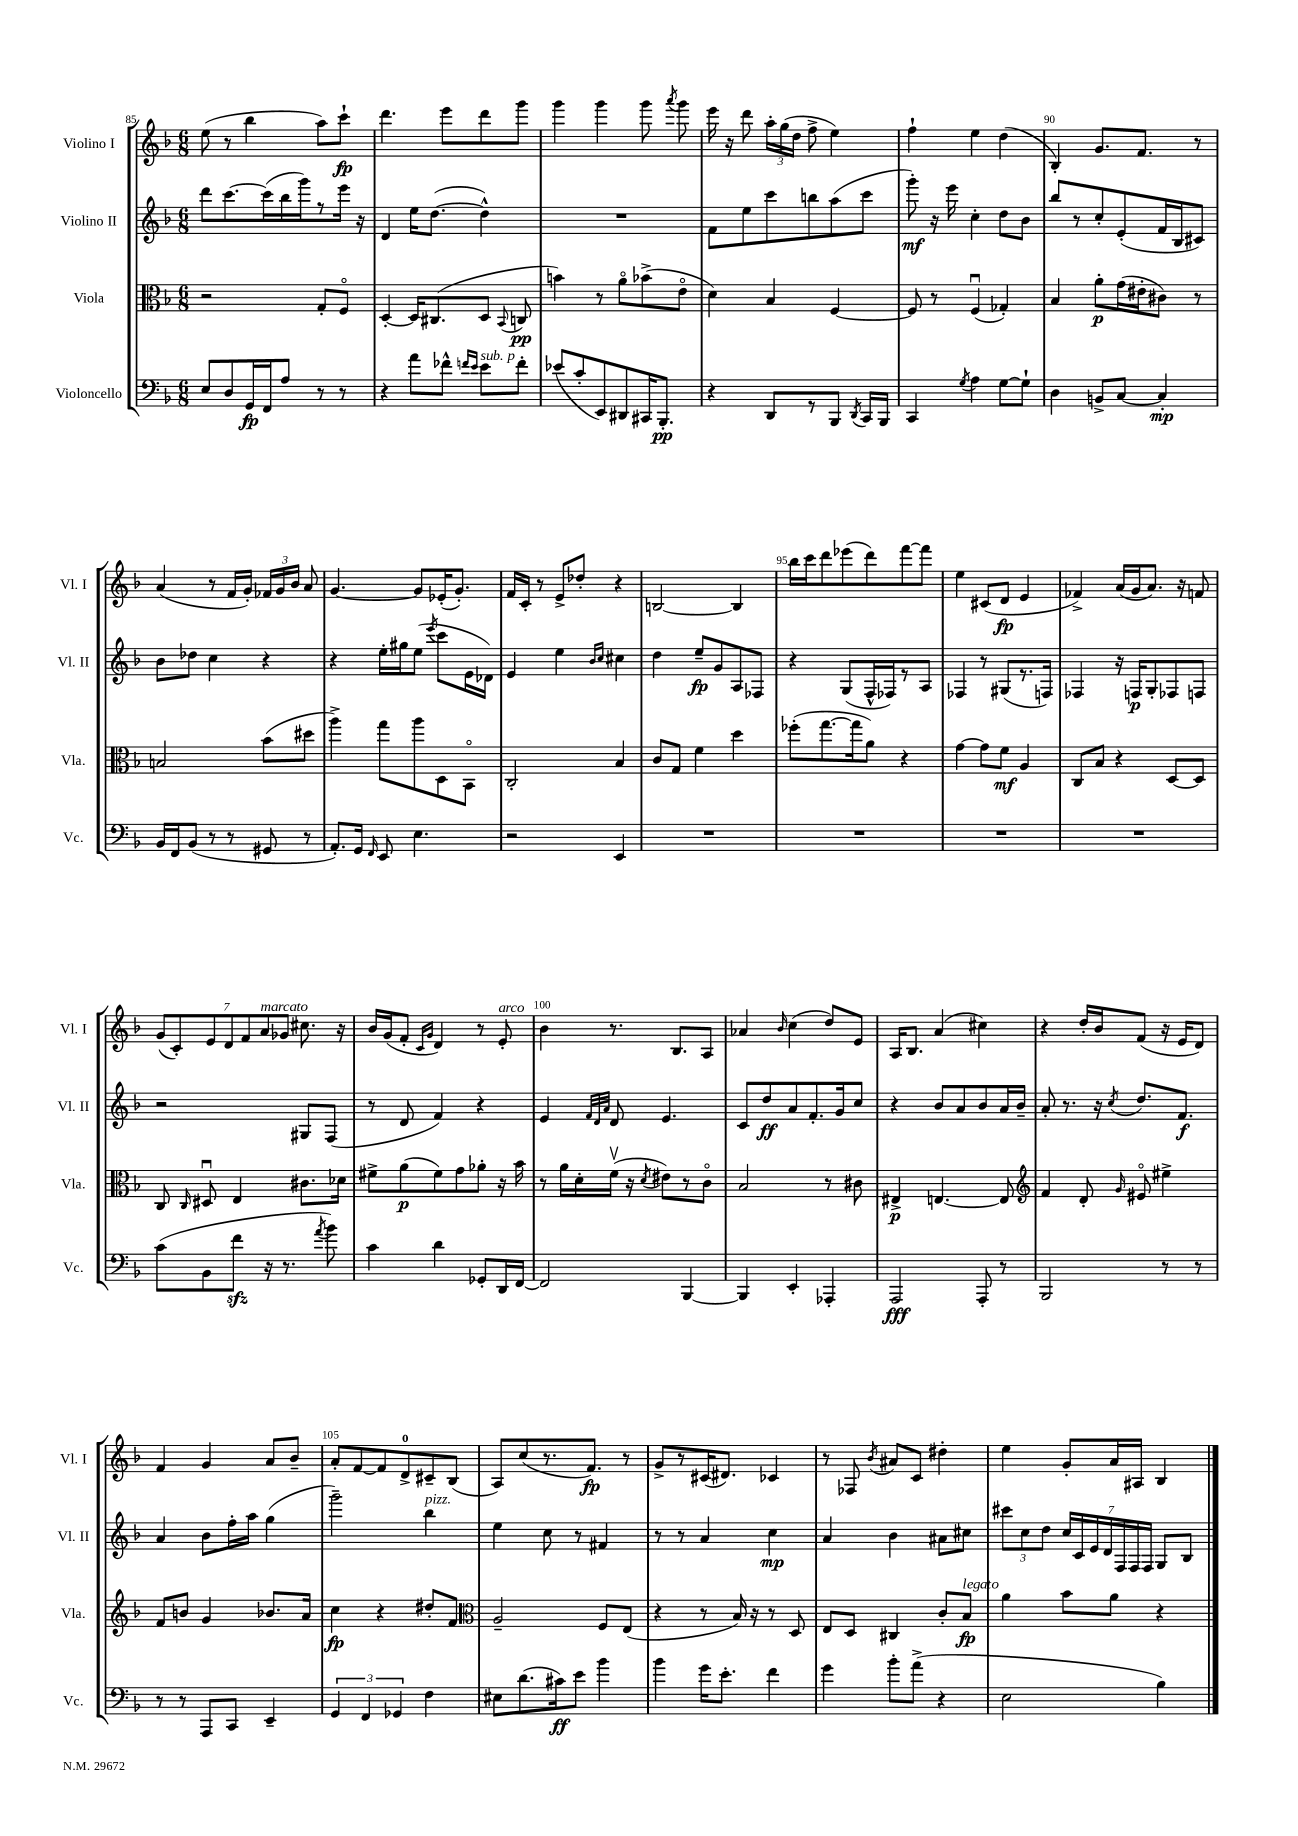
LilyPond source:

<<
\new StaffGroup <<
\new Staff = "s0" \with { instrumentName = "Violino I" shortInstrumentName = "Vl. I" } {
    \clef treble \key f \major \numericTimeSignature \time 6/8
    \autoBeamOff e''8( r8 bes''4 a''8[) c'''8]-!\fp |
    d'''4. e'''8[ d'''8 g'''8] |
    g'''4 g'''4 g'''8 \acciaccatura { a'''8 } g'''8 |
    e'''16 r16 d'''8 \tuplet 3/2 { a''16[-. g''16( d''16] } f''8-> e''4) |
    f''4-! e''4 d''4( |
    bes4-.) g'8.[ f'8.] r8 |
    a'4( r8 f'16[ g'16]-.) \tuplet 3/2 { fes'16[ g'16 bes'16] } a'8 |
    g'4.~ g'8[ ees'16-.( g'8.]-.) |
    f'16[ c'16]-. r8 e'8[-> des''8]-. r4 |
    b2~ b4 |
    bes''16[ c'''16 d'''8 ees'''8( d'''8) f'''8~ f'''8] |
    e''4 cis'8[( d'8]\fp e'4 |
    fes'4->) a'16[( g'16 a'8.]) r16 f'8 |
    \tuplet 7/4 { g'8[( c'8-.) e'8 d'8 f'8 a'8^\markup { \italic "marcato" } ges'8] } cis''8. r16 |
    bes'16[ g'16( f'8]-. \grace { c'16[ g'16] } d'4) r8 e'8-.^\markup { \italic "arco" } |
    bes'4 r8. bes8.[ a8] |
    aes'4 \grace { bes'16 } c''4( d''8[) e'8] |
    a16[ bes8.] a'4( cis''4) |
    r4 d''16[-. bes'16 f'8]( r16 e'16[ d'8]) |
    f'4 g'4 a'8[ bes'8]-- |
    a'8[-. f'8~ f'8 d'8-0-> cis'8-- bes8]( |
    a8[) c''8( r8. f'8.]\fp) r8 |
    g'8[-> r8 cis'16( dis'8.]) ces'4 |
    r8 fes8 \acciaccatura { bes'8 } ais'8[ c'8] dis''4-. |
    e''4 g'8[-. a'16 ais16] bes4 \bar "|." |
}
\new Staff = "s1" \with { instrumentName = "Violino II" shortInstrumentName = "Vl. II" } {
    \clef treble \key f \major \numericTimeSignature \time 6/8
    \autoBeamOff d'''8[ c'''8.~ c'''16( bes''16 g'''16) r8 e'''16] r16 |
    d'4 e''16[ d''8.]~( d''4-^) |
    R2. |
    f'8[ e''8 c'''8 b''8 a''8( c'''8] |
    g'''8-.\mf) r16 e'''16 c''4-. d''8[ bes'8] |
    bes''8[ r8 c''8-. e'8-.( f'16 bes16 cis'8]) |
    bes'8[ des''8] c''4 r4 |
    r4 e''16[-. gis''16 e''8]( \acciaccatura { e'''8 } c'''8[ e'16 des'16]) |
    e'4 e''4 \grace { bes'16[ c''16] } cis''4 |
    d''4 e''8[--\fp g'8 a8 fes8] |
    r4 g8[( f16-^ fes16) r8 a8] |
    fes4 r8 gis8[( r8. f16]) |
    fes4 r16 f16[\p g8-. fes8 f8] |
    r2 gis8[ f8]( |
    r8 d'8 f'4) r4 |
    e'4 \grace { f'32[ d'32 a'32] } d'8 e'4. |
    c'8[ d''8\ff a'8 f'8.-. g'16 c''8] |
    r4 bes'8[ a'8 bes'8 a'16 bes'16]-- |
    a'8-. r8. r16 \acciaccatura { c''8 } d''8.[ f'8.]\f |
    a'4 bes'8[ f''16-. a''16] g''4( |
    g'''2--) bes''4^\markup { \italic "pizz." } |
    e''4 c''8 r8 fis'4 |
    r8 r8 a'4 c''4\mp |
    a'4 bes'4 ais'8[ cis''8] |
    \tuplet 3/2 { cis'''8[ c''8 d''8] } \tuplet 7/4 { c''16[ c'16 e'16 d'16 f16 f16 f16] } g8[ bes8] \bar "|." |
}
\new Staff = "s2" \with { instrumentName = "Viola" shortInstrumentName = "Vla." } {
    \clef alto \key f \major \numericTimeSignature \time 6/8
    \autoBeamOff r2 g8[-. f8]\flageolet |
    d4~-. d16[ cis8.( d8] \appoggiatura { bes,8 } c8\pp |
    b'4) r8 a'8[\flageolet bes'8->( e'8]\flageolet |
    d'4) bes4 f4~ |
    f8 r8 f4\downbow( ges4-.) |
    bes4 a'8[-.\p g'16( eis'16-. cis'8]) r8 |
    b2 bes'8[( dis''8] |
    a''4->) g''8[ a''8 d8 bes,8]\flageolet |
    c2-. bes4 |
    c'8[ g8] f'4 d''4 |
    fes''8[-.( g''8.~ g''16 a'8]) r4 |
    g'4~ g'8[ f'8]\mf a4 |
    c8[ bes8] r4 d8[~ d8] |
    c8 \grace { c16 } dis8\downbow e4 cis'8.[ des'16] |
    fis'8[-> a'8\p( fis'8) g'8 aes'8]-. r16 bes'16 |
    r8 a'16[ d'16-. f'16]\upbow( r16 \acciaccatura { d'8 } eis'8[) r8 c'8]\flageolet |
    bes2 r8 cis'8 |
    eis4->\p e4.~ e8 |
    \clef treble f'4 d'8-. \grace { g'16 } eis'8\flageolet eis''4-> |
    f'8[ b'8] g'4 bes'8.[ a'16] |
    c''4\fp r4 dis''8[-. f'8] |
    \clef alto a2-- f8[ e8]( |
    r4 r8 bes16) r16 r8 d8 |
    e8[ d8] cis4 c'8[-. bes8]\fp^\markup { \italic "legato" } |
    a'4 bes'8[ a'8] r4 \bar "|." |
}
\new Staff = "s3" \with { instrumentName = "Violoncello" shortInstrumentName = "Vc." } {
    \clef bass \key f \major \numericTimeSignature \time 6/8
    \autoBeamOff e8[ d8 g,16\fp f,16 a8] r8 r8 |
    r4 a'8[ fes'8]-^ \grace { f'16[ e'16] } e'8[^\markup { \italic "sub. p" } f'8]-. |
    ees'8[( c'8-. e,8) dis,8 cis,16 bes,,8.]-.\pp |
    r4 d,8[ r8 bes,,8] \acciaccatura { d,8 } c,16[ bes,,16] |
    c,4 \acciaccatura { g8 } a4 g8[~ g8]-! |
    d4 b,8[-> c8]~ c4-.\mp |
    bes,16[ f,16 bes,8]( r8 r8 gis,8 r8 |
    a,8.[-.) g,16] \grace { f,16 } e,8 e4. |
    r2 e,4 |
    R2. |
    R2. |
    R2. |
    R2. |
    c'8[( bes,8 f'8]\sfz r16 r8. \acciaccatura { a'8 } bes'8) |
    c'4 d'4 ges,8[-. d,16 f,16]~ |
    f,2 bes,,4~ |
    bes,,4 e,4-. aes,,4-. |
    a,,2\fff a,,8-. r8 |
    bes,,2 r8 r8 |
    r8 r8 a,,8[ c,8] e,4-- |
    \tuplet 3/2 { g,4 f,4 ges,4 } f4 |
    eis8[ d'8.( cis'16\ff) e'8] bes'4 |
    bes'4 g'16[ e'8.]-. f'4 |
    g'4 bes'8[-. a'8]->( r4 |
    e2 bes4) \bar "|." |
}
>>
>>
\layout { \context { \Score currentBarNumber = #85 \override BarNumber.break-visibility = ##(#f #t #t) barNumberVisibility = #(every-nth-bar-number-visible 5) } }
